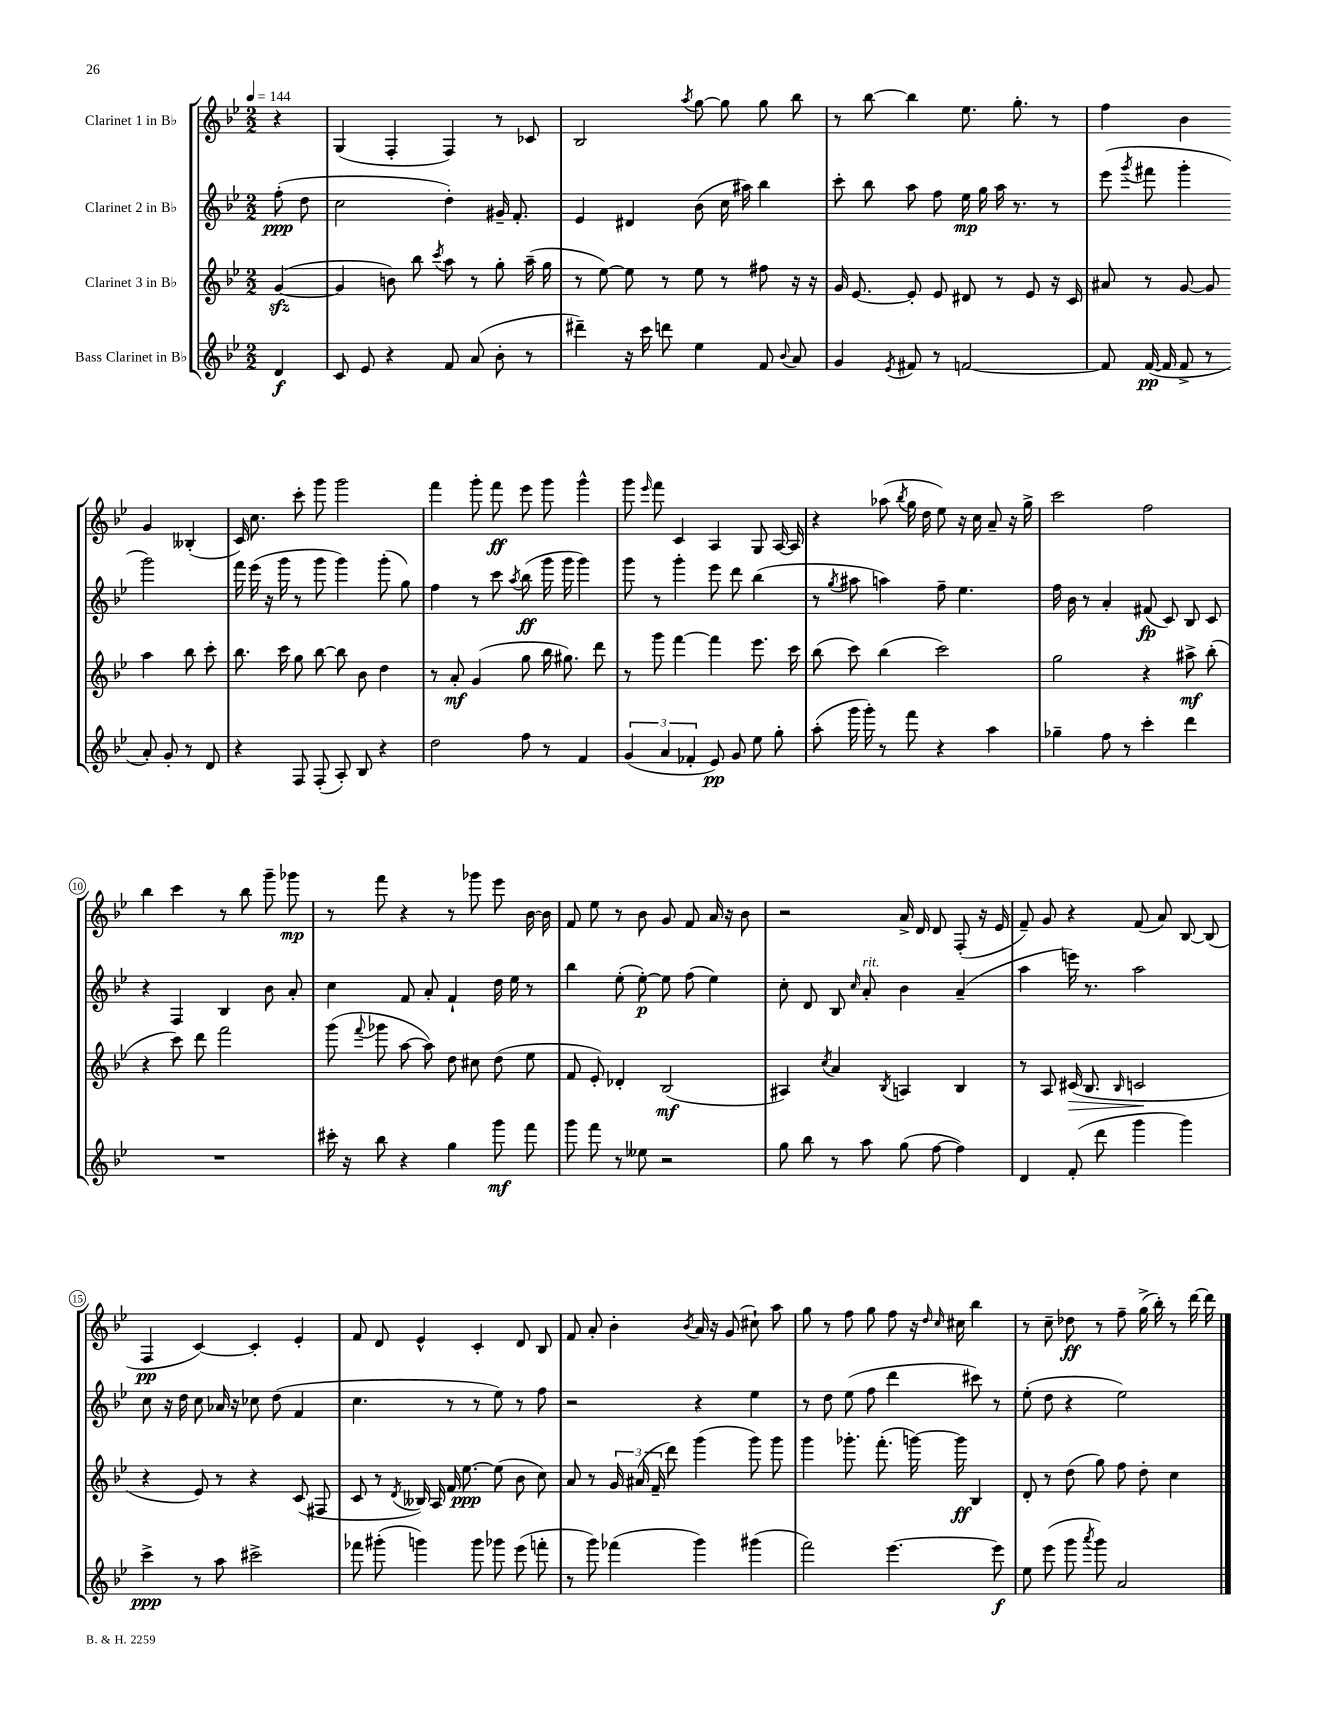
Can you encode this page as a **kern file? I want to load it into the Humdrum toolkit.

**kern	**kern	**kern	**kern
*staff4	*staff3	*staff2	*staff1
*clefG2	*clefG2	*clefG2	*clefG2
*k[b-e-]	*k[b-e-]	*k[b-e-]	*k[b-e-]
*M2/2	*M2/2	*M2/2	*M2/2
*MM144	*MM144	*MM144	*MM144
4d/	([4g/	(8ff'\	4r
.	.	8dd\	.
=	=	=	=
8c/	4g/]	2cc\	(4G/
8e-/	.	.	.
4r	8b\)	.	4F'/
.	8bb-\	.	.
.	8qccc/	.	.
8f/	8aa\	4dd'\)	4F/)
(8a/	8r	.	.
8b-'\	8gg'\	16g#~/	8r
.	.	8.f'/	.
8r	(16aa~\	.	8c-/
.	16gg\	.	.
=	=	=	=
4ddd#~\)	8r	4e-/	2B-/
.	[8ee-\)	.	.
16r	8ee-\]	4d#/	.
16ccc\	.	.	.
8ddd\	8r	.	.
.	.	.	8qaa/
4ee-\	8ee-\	(8b-\	[8gg\
.	8r	16cc\	8gg\]
.	.	16aa#\)	.
8f/	8ff#\	4bb-\	8gg\
8qqb-/	.	.	.
8a/	16r	.	8bb-\
.	16r	.	.
=	=	=	=
4g/	16g/	8ccc'\	8r
.	[8.e-/	.	.
.	.	8bb-\	[8bb-\
8qe-/	.	.	.
8f#/	8e-'/]	8aa\	4bb-\]
8r	8e-/	8ff\	.
[2f/	8d#/	16ee-\	8.ee-\
.	.	16gg\	.
.	8r	16aa\	.
.	.	8.r	8.gg'\
.	8e-/	.	.
.	16r	8r	8r
.	16c/	.	.
=	=	=	=
8f/]	8a#/	(8eee-\	4ff\
.	.	8qggg/	.
([16f/	8r	8fff#\	.
16f/]	.	.	.
8f^/	[8g/	4ggg'\	4b-\
8r	8g/]	.	.
8a'/)	4aa\	2ggg\)	4g/
8g'/	.	.	.
8r	8bb-\	.	(4B--'/
8d/	8ccc'\	.	.
=	=	=	=
4r	8.bb-\	16fff\	16c/)
.	.	(16eee-\	8.cc\
.	.	16r	.
.	16ccc\	16ggg\	.
8F/	8gg\	8r	8ccc'\
(8F'/	[8bb-\	8ggg\	8ggg\
8A'/)	8bb-\]	4ggg\)	2ggg\
8B-/	8b-\	.	.
4r	4dd\	(8ggg'\	.
.	.	8gg\)	.
=	=	=	=
2dd\	8r	4ff\	4fff\
.	8a'/	.	.
.	(4g/	8r	8ggg'\
.	.	8ccc\	8fff\
.	.	8qaa/	.
8ff\	8gg\	(8bb-\	8eee-\
8r	16bb-\	16ggg\	8ggg\
.	8.gg#\)	16ggg\	.
4f/	.	4ggg\)	4ggg^^\
.	8ddd\	.	.
=	=	=	=
(6g/	8r	8ggg\	8ggg\
.	.	.	16qqeee-/
.	8ggg\	8r	8fff\
6a/	.	.	.
.	[4fff\	4ggg'\	4c/
6f-'/	.	.	.
8e-/)	4fff\]	8eee-\	4A/
8g/	.	8ddd\	.
8ee-\	8.eee-\	(4bb-\	8G/
8gg'\	.	.	[16A/
.	16ccc\	.	16A/]
=	=	=	=
(8aa'\	(8bb-\	8r	4r
.	.	8qgg/	.
16ggg\	8ccc\)	8aa#\	.
16ggg'\)	.	.	.
8r	(4bb-\	4aa\)	(8aa-\
.	.	.	8qbb-/
8fff\	.	.	16gg\
.	.	.	16dd\
4r	2ccc\)	8ff~\	8ee-\)
.	.	4.ee-\	16r
.	.	.	16cc\
4aa\	.	.	8a~/
.	.	.	16r
.	.	.	16gg^\
=	=	=	=
4gg-~\	2gg\	16ff\	2ccc\
.	.	16b-\	.
.	.	8r	.
8ff\	.	4a'/	.
8r	.	.	.
4ccc'\	4r	(8f#/	2ff\
.	.	8c/)	.
4ddd\	8aa#^\	8B-/	.
.	(8bb-'\	8c/	.
=	=	=	=
1r	4r	4r	4bb-\
.	8ccc\)	4F/	4ccc\
.	8ddd\	.	.
.	2fff\	4B-/	8r
.	.	.	8bb-\
.	.	8b-\	8ggg~\
.	.	8a'/	8ggg-\
=	=	=	=
16ccc#'\	(8ggg\	4cc\	8r
16r	.	.	.
.	8qqfff/	.	.
8bb-\	8ggg-\	.	8fff\
4r	[8aa\	8f/	4r
.	8aa\])	8a'/	.
4gg\	8dd\	4f`/	8r
.	8cc#\	.	8ggg-\
8ggg\	(8dd\	16dd\	8eee-\
.	.	16ee-\	.
8fff\	8ee-\	8r	[16b-\
.	.	.	16b-\]
=	=	=	=
8ggg\	8f/	4bb-\	8f/
8fff\	8e-'/)	.	8ee-\
8r	4d-'/	(8ee-'\	8r
8ee--\	.	[8ee-'\)	8b-\
2r	(2B-/	8ee-\]	8g/
.	.	(8ff\	8f/
.	.	4ee-\)	16a/
.	.	.	16r
.	.	.	8b-\
=	=	=	=
8gg\	4A#/)	8cc'\	2r
8bb-\	.	8d/	.
.	8qcc/	.	.
8r	4a/	8B-/	.
.	.	16qqcc/	.
8aa\	.	8a'/	.
.	8qB-/	.	.
(8gg\	4A/	4b-\	16a^/
.	.	.	16d/
[8ff\	.	.	8d/
4ff\])	4B-/	(4a~/	(8F'/
.	.	.	16r
.	.	.	16e-/
=	=	=	=
4d/	8r	4aa\	8f~/)
.	8A/	.	8g/
(8f'/	(16c#/	16eee\)	4r
.	8.B-/	8.r	.
8ddd\	.	.	.
.	16qqB-/	.	.
4ggg\	2c/	2aa\	(8f/
.	.	.	8a/)
4ggg\)	.	.	[8B-/
.	.	.	(8B-/]
=	=	=	=
4ccc^\	4r	8cc\	4F/
.	.	16r	.
.	.	16dd\	.
8r	8e-/)	8cc\	[4c/)
8aa\	8r	16a-/	.
.	.	16r	.
2ccc#^\	4r	8cc-\	4c'/]
.	.	(8dd\	.
.	(8c/	4f/	4e-'/
.	8F#/	.	.
=	=	=	=
8fff-\	8c/	4.cc\	8f/
(8ggg#'\	8r	.	8d/
.	8qd/	.	.
4ggg\)	16B--/)	.	4e-^^/
.	16A/	.	.
.	16f/	8r	.
.	[8.ee-\	.	.
8ggg\	.	8r	4c'/
8ggg-\	(8ee-\]	8ee-\)	.
(8eee-\	8b-\	8r	8d/
8fff'\	8cc\)	8ff\	8B-/
=	=	=	=
8r	8a/	2r	8f/
8ggg\)	8r	.	8a'/
(4fff-\	24g/	.	4b-'\
.	(24a#/	.	.
.	24f~/	.	.
.	8ddd\)	.	.
.	.	.	8qb-/
4ggg\)	(4ggg\	4r	16a/
.	.	.	16r
.	.	.	(8g/
(4ggg#\	8ggg\)	4ee-\	8cc#`\)
.	8ggg\	.	8aa\
=	=	=	=
2fff\)	4ggg\	8r	8gg\
.	.	8dd\	8r
.	8.ggg-'\	(8ee-\	8ff\
.	.	8ff\	8gg\
.	(8.fff'\	.	.
[4.eee-\	.	4ddd\	8ff\
.	[16ggg\)	.	16r
.	.	.	16qqdd/
.	.	.	16qqcc/
.	16ggg\]	.	16cc#\
.	4B-/	8ccc#\)	4bb-\
8eee-\]	.	8r	.
=	=	=	=
8ee-\	8d'/	(8ee-'\	8r
(8eee-\	8r	8dd\	8cc~\
8ggg\	(8dd\	4r	8dd-\
8qaaa/	.	.	.
8ggg\)	8gg\)	.	8r
2a/	8ff\	2ee-\)	8ff~\
.	8dd'\	.	(16gg^\
.	.	.	16bb-'\)
.	4cc\	.	8r
.	.	.	[16ddd\
.	.	.	16ddd\]
==	==	==	==
*-	*-	*-	*-
